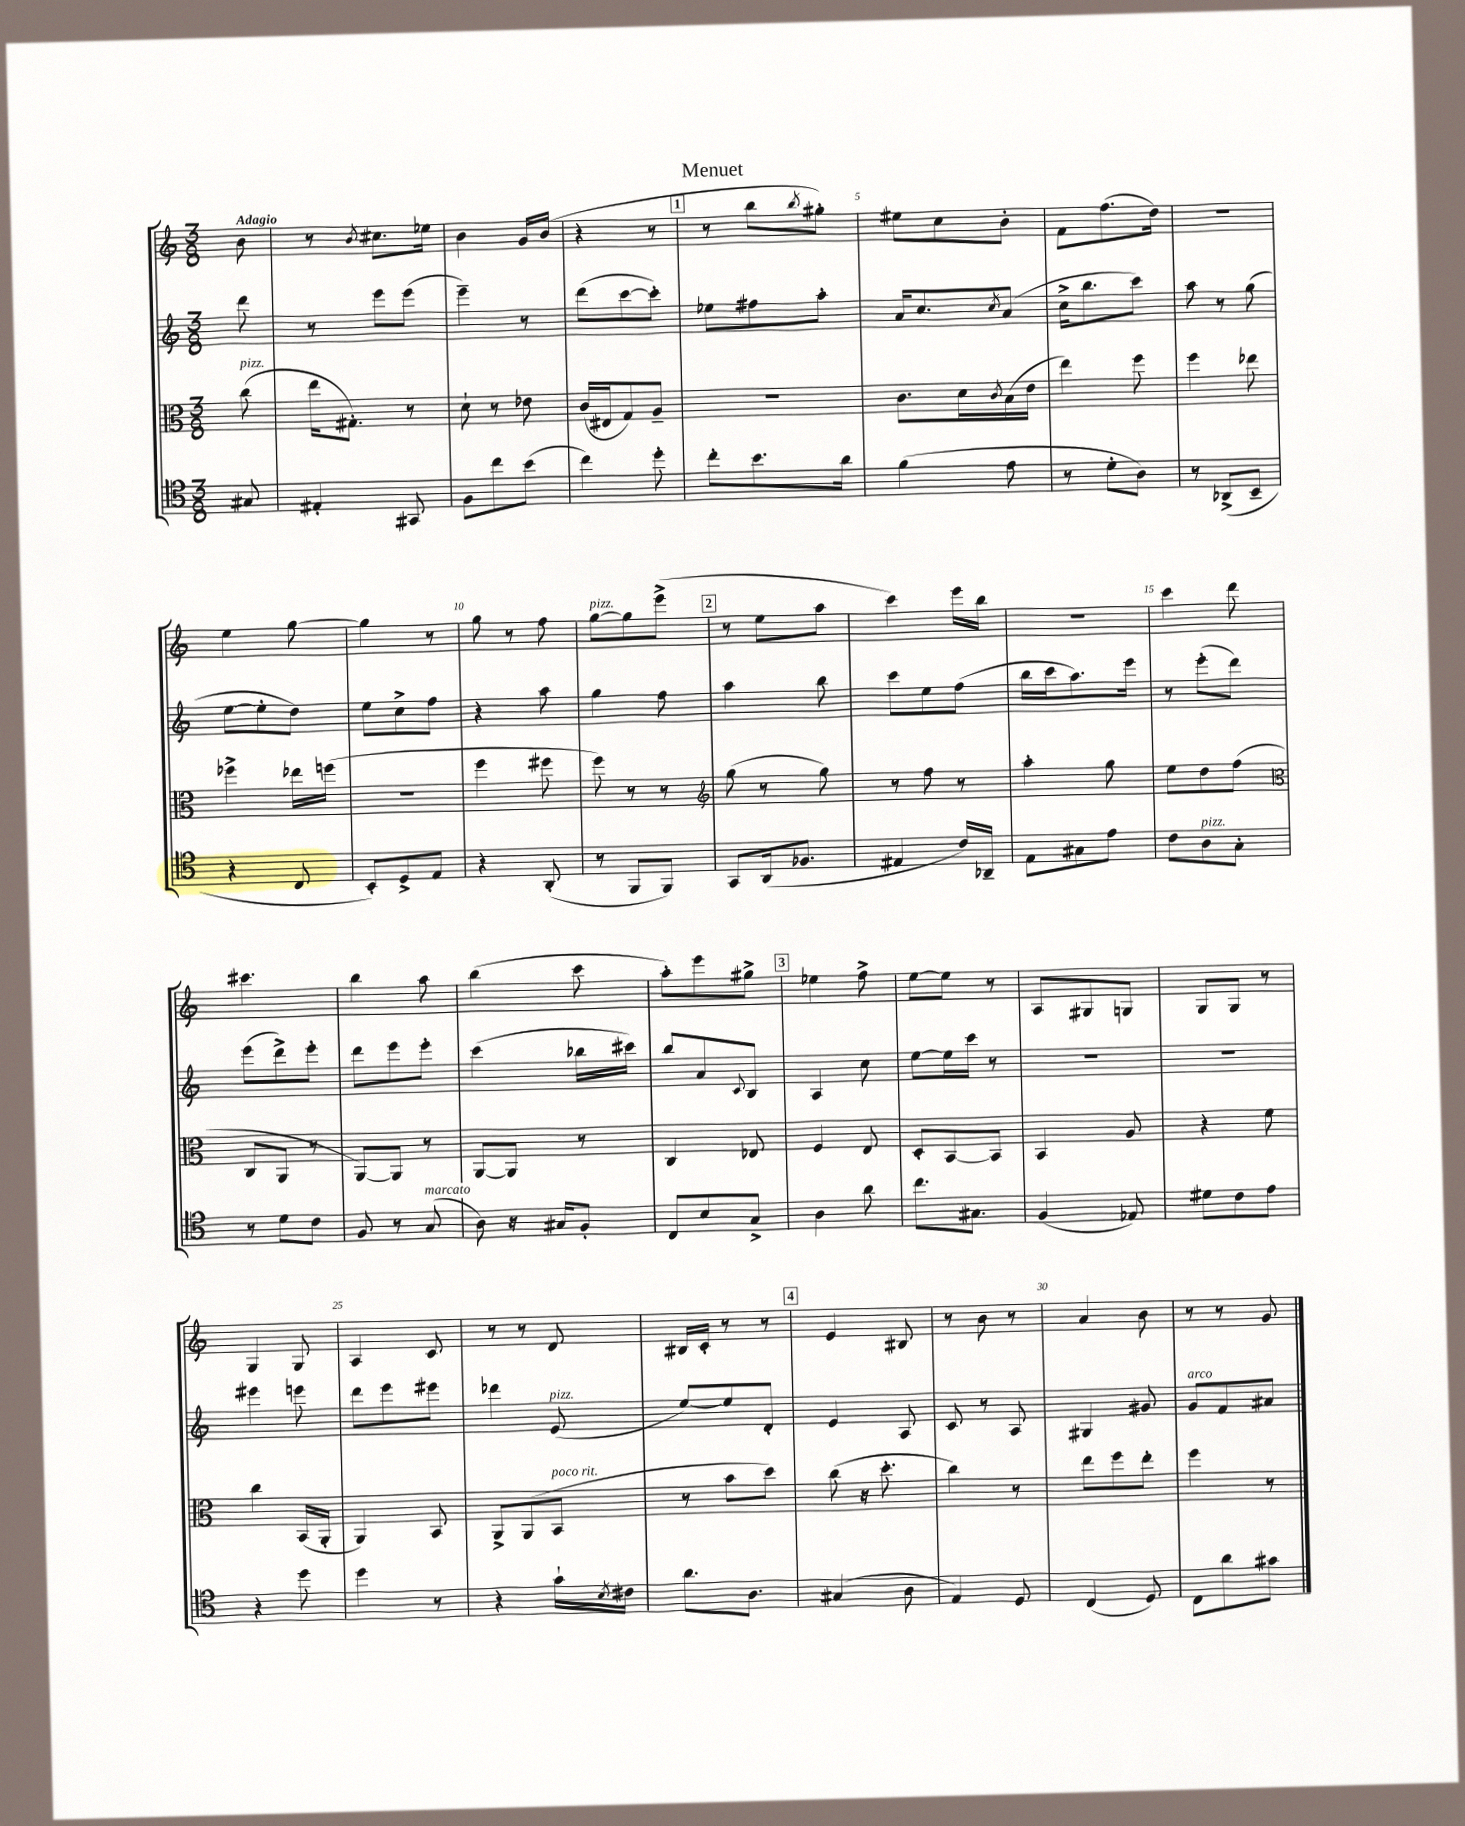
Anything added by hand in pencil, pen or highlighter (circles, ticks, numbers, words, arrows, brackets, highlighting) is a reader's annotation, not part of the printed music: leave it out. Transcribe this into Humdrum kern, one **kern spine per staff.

**kern	**kern	**kern	**kern
*staff4	*staff3	*staff2	*staff1
*clefC4	*clefC3	*clefG2	*clefG2
*k[]	*k[]	*k[]	*k[]
*M3/8	*M3/8	*M3/8	*M3/8
8G#/	(8cc\	8ddd\	8b\
=	=	=	=
4E#'/	16ee\LK	8r	8r
.	8.G#'\J)	.	.
.	.	.	8qb/
.	.	8eee\L	8.cc#\L
8GG#/	8r	(8eee\J	.
.	.	.	16ee-\Jk
=	=	=	=
8F\L	8d`\	4eee~\)	4b\
8cc\	8r	.	.
(8b\J	8e-\	8r	16g/LL
.	.	.	(16b/JJ
=	=	=	=
4cc\)	(16c/LL	(8ddd\L	4r
.	16E#/J	.	.
.	8G/)	[8ccc\	.
8dd'\	8A~/J	8ccc'\]J)	8r
=	=	=	=
8cc'\L	4.r	8ee-\L	8r
8.b\	.	8ff#\	8bb\L
.	.	.	8qbb/
.	.	8aa'\J	8gg#'\J)
16a\Jk	.	.	.
=	=	=	=
(4f\	8.c\L	16a/LK	8ee#\L
.	.	8.cc/	.
.	.	.	8cc\
.	16d\L	.	.
.	8qc/	8qcc/	.
8e\	(16B\	(8a/J	8b'\J
.	16e\JJ	.	.
=	=	=	=
8r	4ee\)	16cc^\LK	8f\L
.	.	8.bb\	.
8d'\L	.	.	(8.ff\
8A\J)	8ff\	8ccc\J)	.
.	.	.	16dd\Jk)
=	=	=	=
8r	4ff\	8aa\	4.r
(8AA-^/L	.	8r	.
8BB~/J	8ee-\	(8gg\	.
=	=	=	=
4r	4ff-^\	[8ee\L	4ee\
.	.	8ee'\]	.
8C/	16ee-\LL	8dd\J)	[8gg\
.	(16ff\JJ	.	.
=	=	=	=
8BB'/L)	4.r	8ee\L	4gg\]
8D^/	.	8cc^\	.
8E/J	.	8ff\J	8r
=	=	=	=
4r	4ff\	4r	8gg\
.	.	.	8r
(8AA'/	8ff#\	8aa\	8ff\
=	=	=	=
8r	8ff\)	4gg\	[8gg\L
8FF/L	8r	.	8gg\]
8FF/J)	8r	8ff\	(8eee^\J
=	=	=	=
*	*clefG2	*	*
8GG/L	(8gg\	4aa\	8r
(16AA/k	8r	.	8ee\L
8.F-/J	.	.	.
.	8gg\)	8bb\	8aa\J
=	=	=	=
4E#/	8r	8ccc\L	4ccc\)
.	8ff\	8ee\	.
16c/LL)	8r	(8ff\J	16eee\LL
16AA-~/JJ	.	.	16bb\JJ
=	=	=	=
8E\L	4aa'\	16bb\LL	4.r
.	.	16ccc\J	.
8G#\	.	8.aa\)	.
8e\J	8gg\	.	.
.	.	16eee\Jk	.
=	=	=	=
8c\L	8ee\L	8r	4ccc\
8A\	8dd\	(8eee'\L	.
8G'\J	(8ff\J	8ddd\J)	8ddd\
=	=	=	=
*	*clefC3	*	*
8r	8C/L	(8eee\L	4.ccc#\
8d\L	8AA/J	8ddd^\)	.
8c\J	8r	8eee'\J	.
=	=	=	=
8F/	[8AA/L)	8ddd\L	4bb\
8r	8AA/]J	8eee\	.
(8G/	8r	8eee'\J	8aa\
=	=	=	=
8A\)	[8AA/L	(4ccc\	(4bb\
16r	8AA/]J	.	.
16G#/LK	.	.	.
8F'/J	8r	16bb-\LL	8ccc\
.	.	16ccc#\JJ)	.
=	=	=	=
8C/L	4C/	8bb/L	8aa'\L)
8B/	.	8a/	8eee\
.	.	8qqc/	.
8G^/J	8E-/	8B/J	8gg#^\J
=	=	=	=
4A\	4F/	4A/	4ee-\
8a\	8E/	8cc\	8ff^\
=	=	=	=
8.cc\L	8D'/L	[8ee\L	[8ee\L
.	[8BB/	16ee\]L	8ee\]J
8.G#\J	.	16ccc\JJ	.
.	8BB/]J	8r	8r
=	=	=	=
(4F/	4BB/	4.r	8A/L
.	.	.	8G#/
8E-/)	8A/	.	8G/J
=	=	=	=
8d#\L	4r	4.r	8G/L
8c\	.	.	8G/J
8e\J	8f\	.	8r
=	=	=	=
4r	4cc\	4eee#\	4G/
8dd\	(16BB/LL	8eee\	8G/
.	16AA'/JJ	.	.
=	=	=	=
4dd\	4AA/)	8ddd\L	4A/
.	.	8eee\	.
8r	8BB/	8eee#\J	8c/
=	=	=	=
4r	8AA^/L	4ddd-\	8r
.	(8AA/	.	8r
16g`\LL	8BB/J	(8e/	8d/
8qB/	.	.	.
16c#\JJ	.	.	.
=	=	=	=
8.a\L	8r	[8ee/L)	16B#/LL
.	.	.	16c'/JJ
.	8b\L	8ee/]	8r
8.A\J	.	.	.
.	8dd\J)	8d'/J	8r
=	=	=	=
(4G#/	(8cc\	4e/	4e/
.	16r	.	.
.	8.dd'\	.	.
8A\	.	8A/	8B#/
=	=	=	=
4E/)	4cc\)	8c/	8r
.	.	8r	8b\
8D/	8r	8A/	8r
=	=	=	=
(4C/	8ee\L	4G#/	4a/
.	8ff\	.	.
8D/)	8ee'\J	8g#/	8b\
=	=	=	=
8C\L	4ff\	8g/L	8r
8a\	.	8f/	8r
8g#\J	8r	8a#/J	8g/
==	==	==	==
*-	*-	*-	*-
